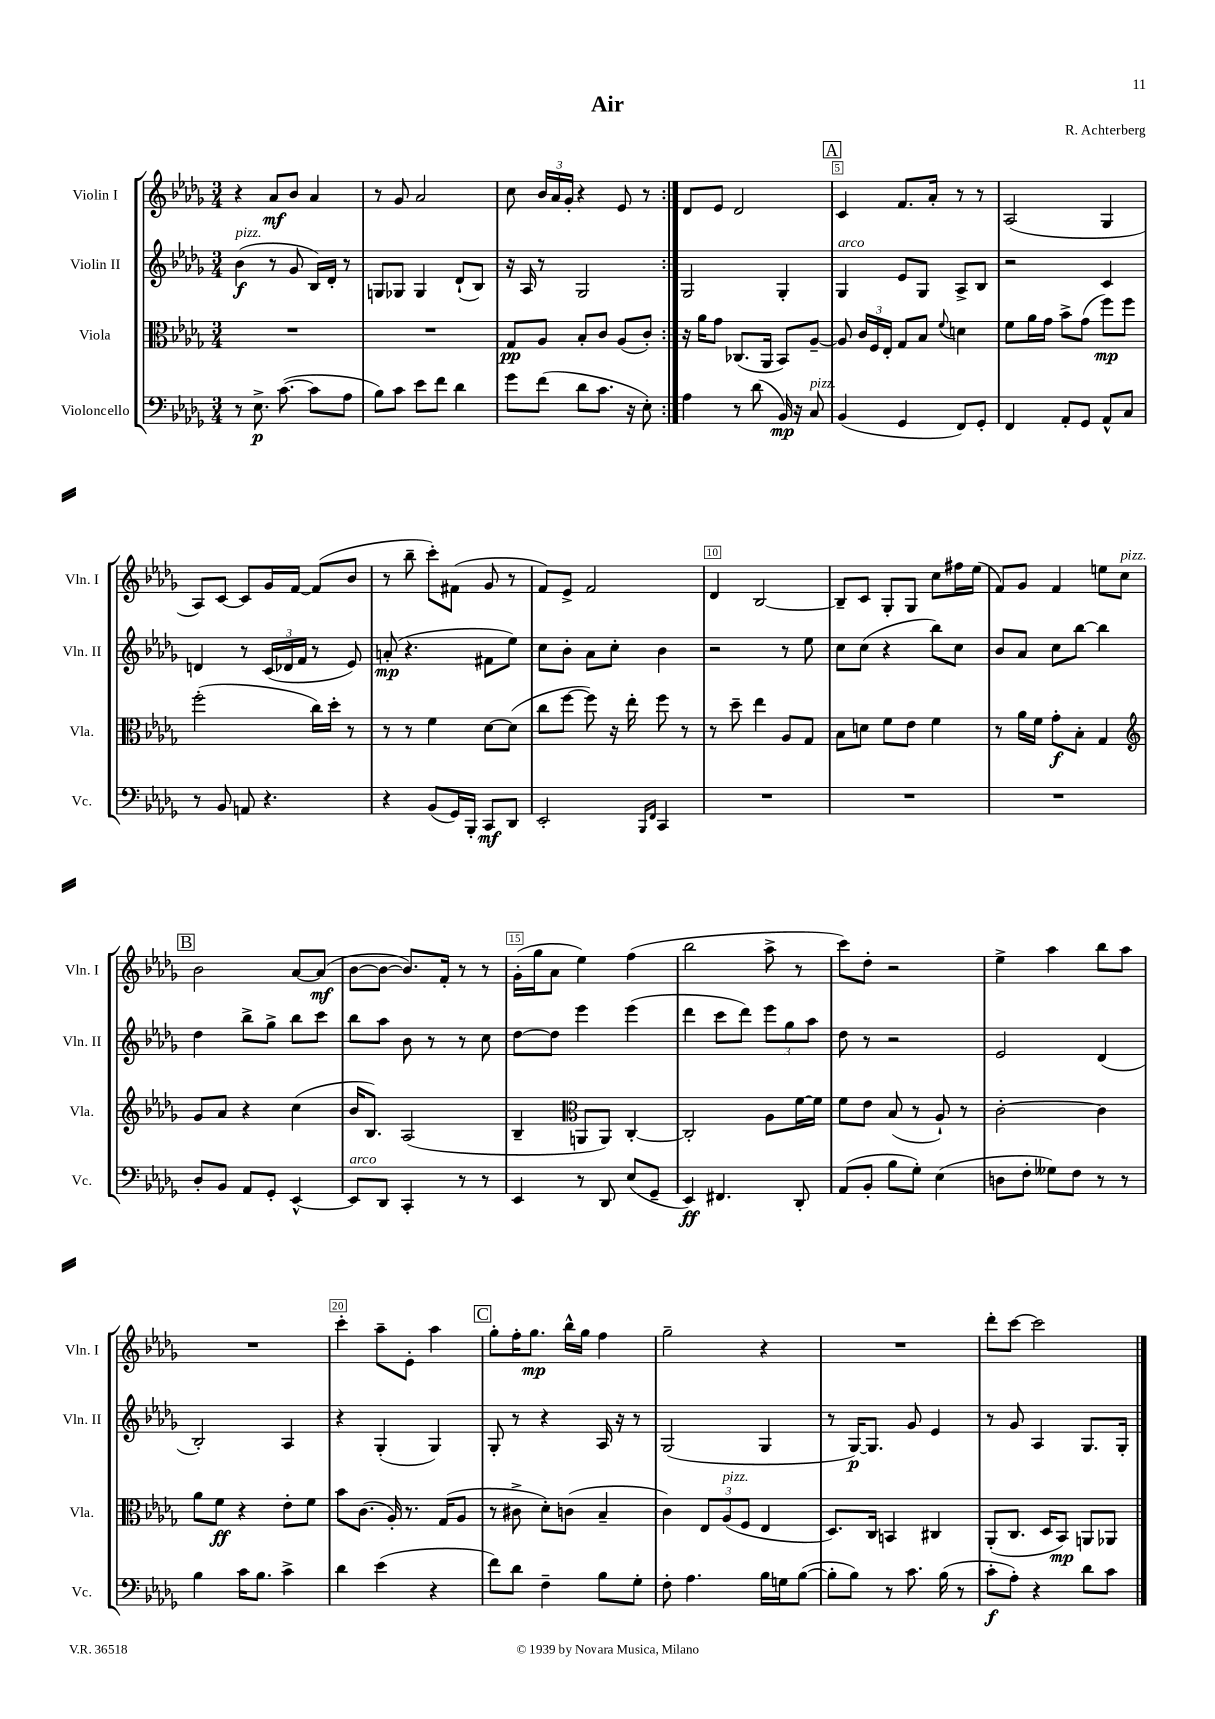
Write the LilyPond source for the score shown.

\header { title = "Air" composer = "R. Achterberg" }
<<
\new StaffGroup <<
\new Staff = "s0" \with { instrumentName = "Violin I" shortInstrumentName = "Vln. I" } {
    \clef treble \key des \major \numericTimeSignature \time 3/4
    \autoBeamOff \repeat volta 2 { r4 aes'8[\mf bes'8] aes'4 |
    r8 ges'8 aes'2 |
    c''8 \tuplet 3/2 { bes'16[ aes'16 ges'16]-. } r4 ees'8 r8 | }
    des'8[ ees'8] des'2 |
    \mark \markup { \box "A" } c'4 f'8.[ aes'16]-. r8 r8 |
    aes2( ges4 |
    aes8[) c'8]~ c'8[ ges'16 f'16]~ f'8[( bes'8] |
    r8 bes''8-- c'''8[-.) fis'8]( ges'8 r8 |
    f'8[) ees'8]-> f'2 |
    des'4 bes2~ |
    bes8[-- c'8] ges8[-. ges8] c''8[ fis''16 ees''16]( |
    f'8[) ges'8] f'4 e''8[ c''8]^\markup { \italic "pizz." } |
    \mark \markup { \box "B" } bes'2 aes'8[~ aes'8]\mf( |
    bes'8[~ bes'8]~ bes'8.[) f'16]-. r8 r8 |
    ges'16[-.( ges''16 aes'8] ees''4) f''4( |
    bes''2 aes''8-> r8 |
    c'''8[) des''8]-. r2 |
    ees''4-> aes''4 bes''8[ aes''8] |
    R2. |
    c'''4-. aes''8[-- ees'8]-. aes''4 |
    \mark \markup { \box "C" } ges''8[-. f''16-. ges''8.]\mp bes''16[-^ ges''16] f''4 |
    ges''2-- r4 |
    R2. |
    des'''8[-. c'''8]~ c'''2 \bar "|." |
}
\new Staff = "s1" \with { instrumentName = "Violin II" shortInstrumentName = "Vln. II" } {
    \clef treble \key des \major \numericTimeSignature \time 3/4
    \autoBeamOff \repeat volta 2 { bes'4\f^\markup { \italic "pizz." }( r8 ges'8 bes16[) des'16]-. r8 |
    g8[ ges8] ges4 des'8[-!( bes8]) |
    r16 aes16 r8 ges2 | }
    ges2 ges4-. |
    \mark \markup { \box "A" } ges4^\markup { \italic "arco" } ees'8[ ges8] aes8[-> bes8] |
    r2 c'4 |
    d'4 r8 \tuplet 3/2 { c'16[( des'16 f'16] } r8 ees'8) |
    a'8-.\mp( r4. fis'8[ ees''8]) |
    c''8[ bes'8]-. aes'8[ c''8]-. bes'4 |
    r2 r8 ees''8 |
    c''8[ c''8]( r4 bes''8[) c''8] |
    bes'8[ aes'8] c''8[ bes''8]~ bes''4 |
    \mark \markup { \box "B" } des''4 bes''8[-> ges''8]-> bes''8[ c'''8] |
    bes''8[ aes''8] bes'8 r8 r8 c''8 |
    des''8[~ des''8] ees'''4 ees'''4( |
    des'''4 c'''8[ des'''8]) \tuplet 3/2 { ees'''8[ ges''8 aes''8] } |
    des''8 r8 r2 |
    ees'2 des'4( |
    bes2-.) aes4 |
    r4 ges4-.( ges4) |
    \mark \markup { \box "C" } ges8-. r8 r4 aes16 r16 r8 |
    ges2( ges4 |
    r8 ges16[~\p) ges8.] ges'8 ees'4 |
    r8 ges'8 aes4 ges8.[ ges16]-. \bar "|." |
}
\new Staff = "s2" \with { instrumentName = "Viola" shortInstrumentName = "Vla." } {
    \clef alto \key des \major \numericTimeSignature \time 3/4
    \autoBeamOff \repeat volta 2 { R2. |
    R2. |
    ges8[\pp aes8] bes8[-. c'8] aes8[( c'8]-.) | }
    r16 aes'16[ ges'8] ces8.[( aes,16] bes,8[) aes8]~-- |
    \mark \markup { \box "A" } aes8 \tuplet 3/2 { c'16[ f16 ees16]-. } ges8[ bes8] \appoggiatura { f'8 } d'4 |
    f'8[ aes'16 ges'16] bes'8[-> ges'8]( f''8[\mp) f''8] |
    f''2-.( c''16[) des''16]-. r8 |
    r8 r8 f'4 des'8[~ des'8]( |
    c''8[ f''8]~ f''8) r16 ees''16-. f''8 r8 |
    r8 des''8-- ees''4 aes8[ ges8] |
    bes8[ d'8] f'8[ ees'8] f'4 |
    r8 aes'16[ f'16] ges'8[-.\f bes8]-. ges4 |
    \mark \markup { \box "B" } \clef treble ges'8[ aes'8] r4 c''4( |
    bes'16[ bes8.]) aes2( |
    bes4-- \clef alto a,8[ a,8]) c4~-. |
    c2-. aes8[ f'16~ f'16] |
    f'8[ ees'8] bes8( r8 aes8-!) r8 |
    c'2~-. c'4 |
    aes'8[ f'8]\ff r4 ees'8[-. f'8] |
    bes'8[ c'8.]( aes16-.) r8. ges16[( aes8] |
    \mark \markup { \box "C" } r8 cis'8-> des'8[-.) c'8]( bes4-- |
    c'4) \tuplet 3/2 { ees8[ aes8^\markup { \italic "pizz." }( f8] } ees4 |
    des8.[) c16] b,4 cis4 |
    aes,8[-.( c8.] des16[ bes,8]\mp) a,8[ aes,8] \bar "|." |
}
\new Staff = "s3" \with { instrumentName = "Violoncello" shortInstrumentName = "Vc." } {
    \clef bass \key des \major \numericTimeSignature \time 3/4
    \autoBeamOff \repeat volta 2 { r8 ees8.->\p c'8.~( c'8[ aes8] |
    bes8[) c'8] ees'8[ f'8] des'4 |
    ges'8[ f'8]( des'8[ c'8.] r16 ees8-.) | }
    aes4 r8 des'8( bes,16\mp) r16 c8^\markup { \italic "pizz." } |
    \mark \markup { \box "A" } bes,4( ges,4 f,8[) ges,8]-. |
    f,4 aes,8[-. ges,8] aes,8[-^ c8] |
    r8 bes,8 a,8 r4. |
    r4 bes,8[( ges,16) bes,,16]-. c,8[\mf des,8] |
    ees,2-. \grace { bes,,16[ f,16] } c,4 |
    R2. |
    R2. |
    R2. |
    \mark \markup { \box "B" } des8[-. bes,8] aes,8[ ges,8]-. ees,4~-^ |
    ees,8[^\markup { \italic "arco" } des,8] c,4-. r8 r8 |
    ees,4 r8 des,8 ees8[( ges,8]-- |
    ees,4\ff) fis,4. des,8-. |
    aes,8[( bes,8]-. bes8[ ges8]-.) ees4( |
    d8[ f8]-. geses8[) f8] r8 r8 |
    bes4 c'16[ bes8.] c'4-> |
    des'4 ees'4( r4 |
    \mark \markup { \box "C" } f'8[) des'8] f4-- bes8[ ges8]-. |
    f8-. aes4. bes16[ g16 bes8]~( |
    bes8[-. bes8]) r8 c'8. bes16( r8 |
    c'8[-.\f aes8]-.) r4 des'8[ c'8] \bar "|." |
}
>>
>>
\layout { \context { \Score \override BarNumber.break-visibility = ##(#f #t #t) barNumberVisibility = #(every-nth-bar-number-visible 5) \override BarNumber.stencil = #(make-stencil-boxer 0.1 0.3 ly:text-interface::print) } }
